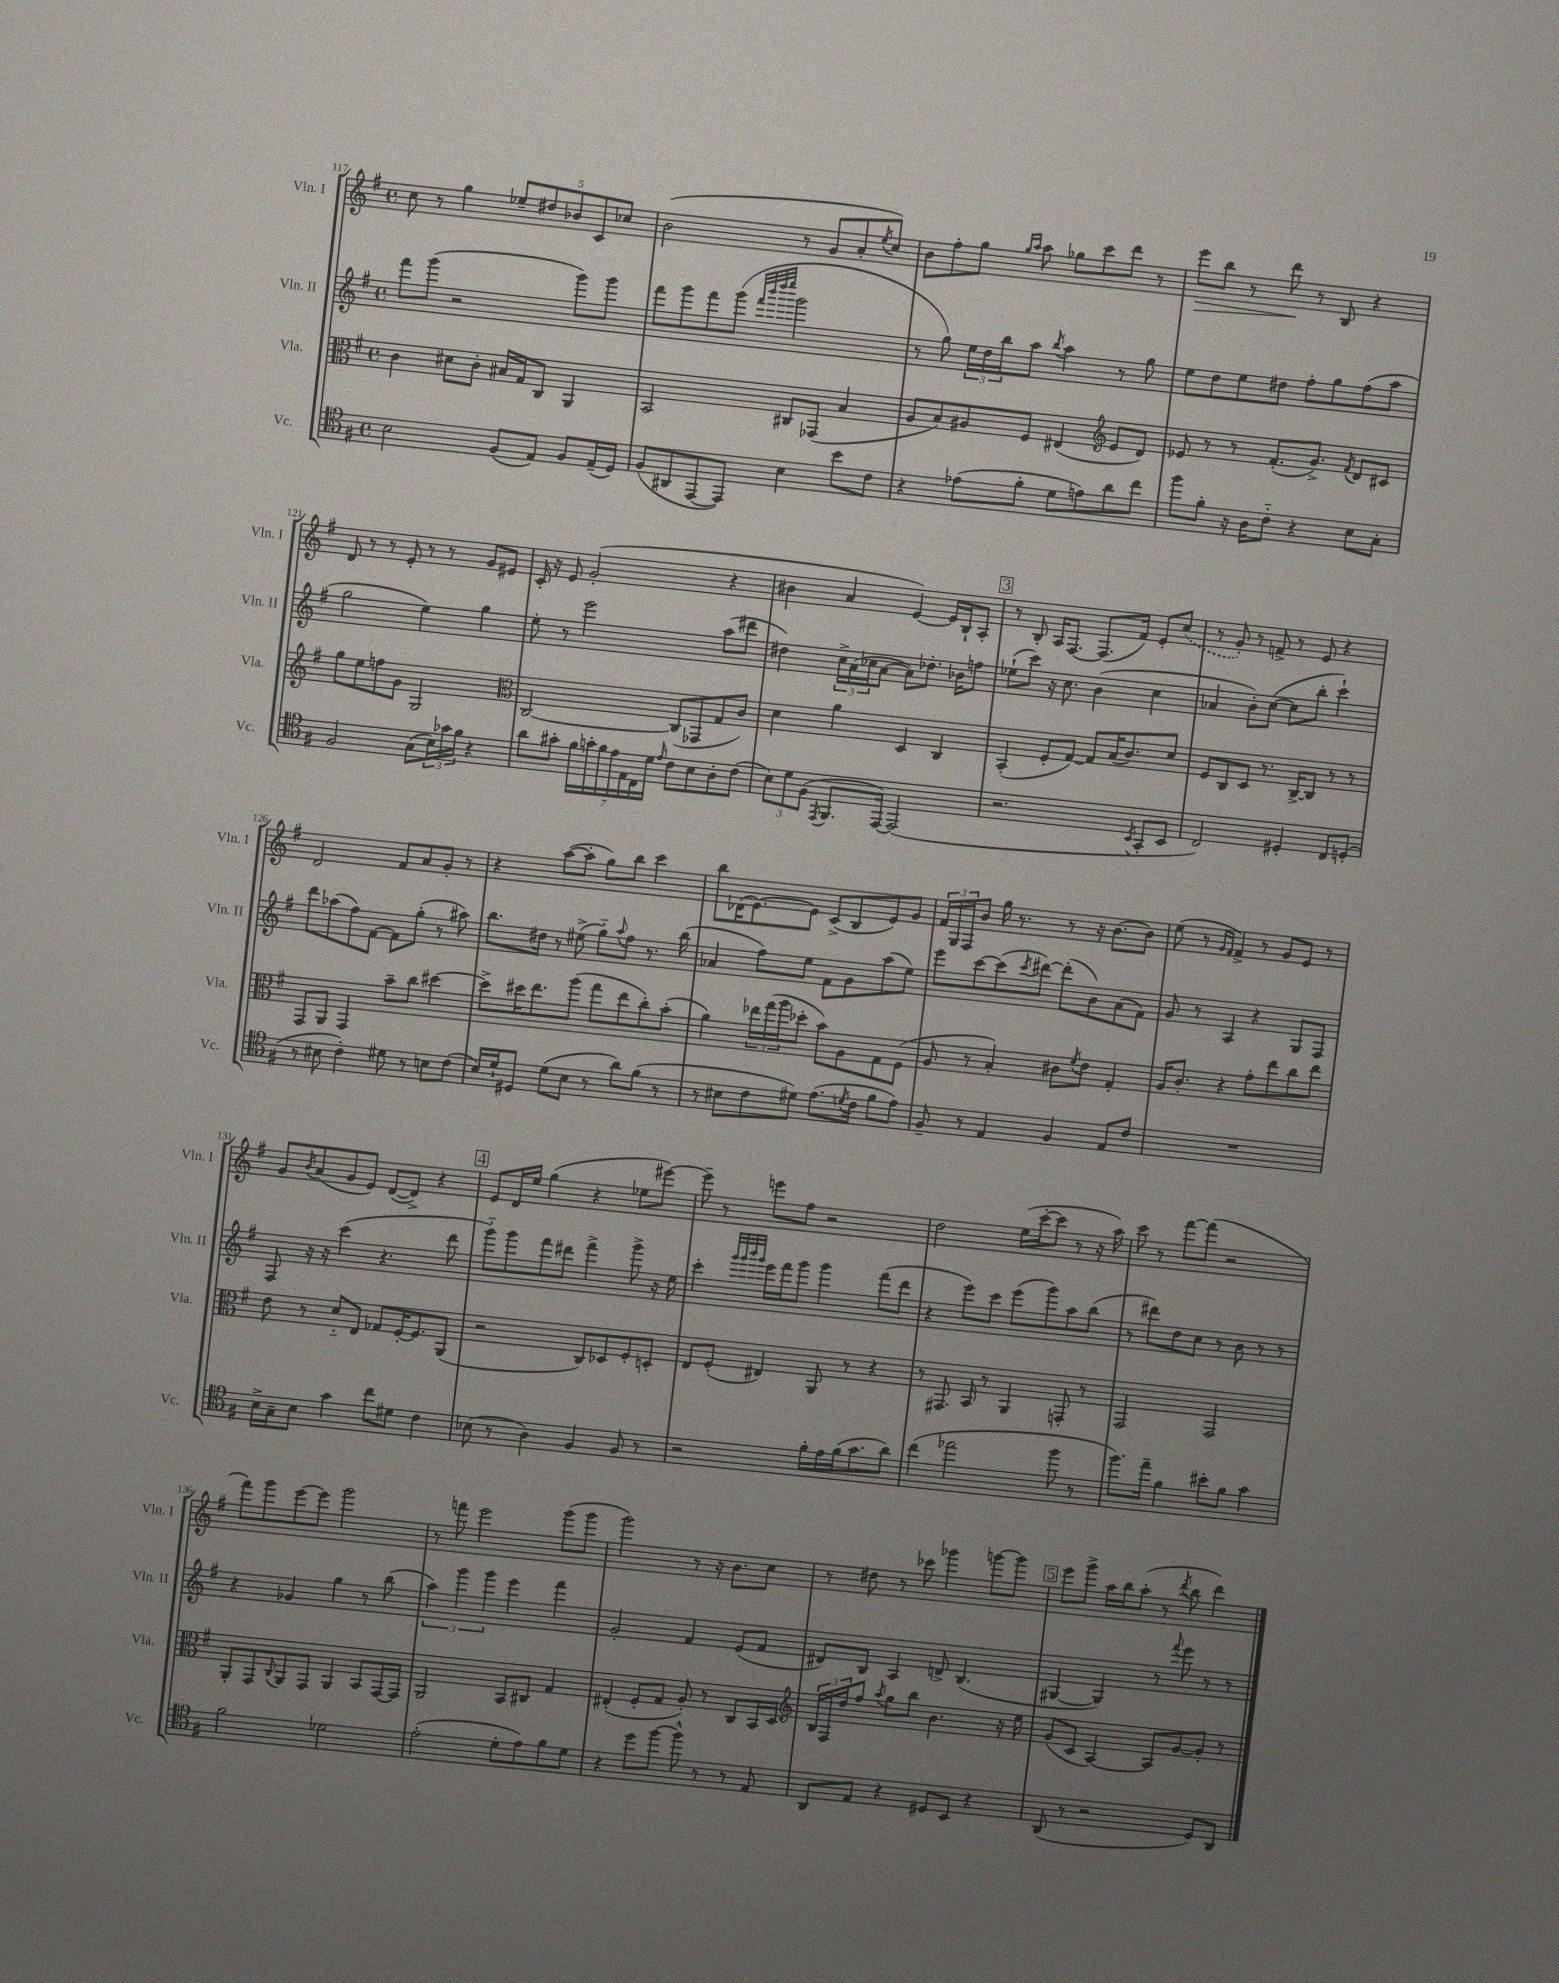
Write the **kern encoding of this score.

**kern	**kern	**kern	**kern	**dynam
*part4	*part3	*part2	*part1	*part1
*staff4	*staff3	*staff2	*staff1	*staff1
*I"Vc.	*I"Vla.	*I"Vln. II	*I"Vln. I	*
*I'Vc.	*I'Vla.	*I'Vln. II	*I'Vln. I	*
*clefC4	*clefC3	*clefG2	*clefG2	*
*k[f#]	*k[f#]	*k[f#]	*k[f#]	*
*M4/4	*M4/4	*M4/4	*M4/4	*
*met(c)	*met(c)	*met(c)	*met(c)	*
=117	=117	=117	=117	=117
2B\	4c\	8fff#\L	8cc\	.
.	.	(8ggg\J	8r	.
.	8d#X\L	2r	4gg\	.
.	8c'\J	.	.	.
(8F#/L	16B#X/LL	.	10ee-X~/L	.
.	16G/J	.	.	.
.	.	.	10dd#X/	.
8E/J)	8C/J	.	.	.
.	.	.	10b-X/	.
8F#/L	4AA/	8ggg\L)	.	.
.	.	.	10c/	.
(16E~/L	.	8ggg\J	.	.
.	.	.	10cc-X/J	.
16D/JJ)	.	.	.	.
=118	=118	=118	=118	=118
(8F#/L	2BB/	8fff#\L	(2b\	.
8AA#X/	.	8ggg\	.	.
[8EE/	.	8fff#\	.	.
8EE/J])	.	(8ggg\J	.	.
.	.	32qqfff#/LLL	.	.
.	.	32qqbbb/	.	.
.	.	32qqdddd/	.	.
.	.	32qqeeee/JJJ	.	.
4B\	8C#X/L	2ggg\	8r	.
.	(8GG-X/J	.	8g/L	.
8b\L	4B/	.	8a'/	.
.	.	.	8qee/	.
8c\J	.	.	8cc/J)	.
=119	=119	=119	=119	=119
4r	8A/L	8r	8b\L	.
.	8B/)	8gg\)	8ff#'\	.
(8e-X\L	8A#X/	24ee\LL	8gg\J	.
.	.	24dd\	.	.
.	.	24bb\J	.	.
.	.	.	16qqgg/LL	.
.	.	.	16qqaa/JJ	.
8f#'\J	8F#/J	8aa\J	8aa\	.
.	.	8qbb/	.	.
8d\L	(4E#X/	4aa\	8gg-X\L	.
8en\)	.	.	8ccc\	.
*	*clefG2	*	*	*
8a\	8e/L	8r	8ddd\J	.
8cc\J	8d/J)	8gg\	8r	.
=120	=120	=120	=120	=120
!	!	!	!	!LO:HP:b
8ff#\L	8e-X/	8ee\L	8eee\L	>
8f#'\J	8r	8dd\	8bb\J	.
16r	8r	8ee\	8r	.
16A\KL	.	.	.	.
8c\J	(8.f#'/L	8dd#X\J	8ddd\	.
4r	.	8ff#'\L	8r	]
.	8.g^/J)	.	.	.
.	.	8gg\	8B/	.
.	8qf#/	.	.	.
8B\L	8d/L	(8ff#\	4r	.
8G'\J	8c#X/J	8aa\J	.	.
!!LO:LB:g=z
=121	=121	=121	=121	=121
2F#/	8gg\L	2gg\	8d/	.
.	8ee\	.	8r	.
.	8ffn\	.	8r	.
.	8g\J	.	8e'/	.
(8G\L	2G/	4ee\)	8r	.
24B\L)	.	.	8r	.
24g-X\	.	.	.	.
24f#\JJ	.	.	.	.
4r	.	4gg\	8g/L	.
.	.	.	8e#X/J	.
=122	=122	=122	=122	=122
*	*clefC3	*	*	*
8a\L	[2C/	8ee'\	16c'/	.
.	.	.	16r	.
8g#X'\J	.	8r	8e/	.
28f#\LL	.	2eee\	(2g'/	.
28gn'\	.	.	.	.
28f#\	.	.	.	.
28e\	.	.	.	.
28E\	.	.	.	.
28C\	.	.	.	.
28d\JJ	.	.	.	.
16qqe/	.	.	.	.
8c\L	(8C/L]	.	.	.
8B\	8GG-X/	.	.	.
8A'\	8G/	(8aa\L	4r	.
(8c\J	8c/J)	8ddd#X\J	.	.
=123	=123	=123	=123	=123
12B\L)	4d\	4dd#X\)	4b#X\	.
12d\	.	.	.	.
(12F#\J	.	.	.	.
8qEE/	.	.	.	.
8.FF#/L	4a\	24cc^\LL	4a/	.
.	.	(24a\	.	.
.	.	24cc-X\J	.	.
.	.	[8a\J	.	.
[16EE/Jk)	.	.	.	.
(2EE/]	4D/	8a\L])	[4e/)	.
.	.	8.dd-X'\J	.	.
.	4C/	.	16e/LL]	.
.	.	16b-X\KL	16B`/J	.
.	.	8ffn\J	8A'/J	.
!!LO:REH:place=s1:t=3
=124	=124	=124	=124	=124
2.r	(4BB'/	(8ee-X`\L	8r	.
.	.	8ccc\J)	8B'/	.
.	8F#'/L	16r	16A/KL	.
.	.	8.cc\	[8.F#/J	.
.	[8G/J)	.	.	.
.	8G/L]	(4b\	(8.F#/L]	.
.	(16B/K	.	.	.
.	8.c/)	.	16f#/Jk)	.
8qBB/	.	.	.	.
8GG'/L	.	4cc\	8e'/L	.
8BB/J	8d/J	.	(8cc/J	.
=125	=125	=125	=125	=125
2C/)	8F#/L	4a-X/	8r	.
.	8C/	.	8g'/)	.
.	8D/J	8b'\L)	8r	.
.	8.r	([8cc\J	8fn^/	.
4D#X'/	.	8cc\L]	8r	.
.	[16C^/KL	.	.	.
.	8C/J]	8bb'\J	8e/	.
8C/L	8r	4ccc`\)	4r	.
(8Dn'/J	8r	.	.	.
!!LO:LB:g=z
=126	=126	=126	=126	=126
8r	8GG/L	8ddd\L	2d/	.
8B#X\	8AA/J	(8aa-X\	.	.
4c'\)	4GG/	8ff#\)	.	.
.	.	[8f#\J	.	.
8d#X\	8b~\L	8f#\L]	8f#/L	.
8r	8cc\J	(8gg'\J	8a/	.
8Bn\L	[4dd#X\	8r	8g'/J	.
(8c\J	.	8aa#X\)	8r	.
=127	=127	=127	=127	=127
16B/LL)	8dd#^\L]	8.bb\L	4r	.
16d`/J	.	.	.	.
8D#X/J	16dd#X\K	.	.	.
.	8.ee\	16dd#X\Jk	.	.
(8d\L	.	8r	([8aa\L	.
8B\J	(8aa\J	(8ee#X^\	8aa'\J]	.
8r	8gg\L	8gg\L)	8gg\L)	.
.	.	8qqaa/	.	.
8a\L)	8ee\	8ff#\J	8bb\J	.
(8f#\J	8cc'\)	8.r	4ccc\	.
8r	(8b'\J	.	.	.
.	.	(16bb\	.	.
=128	=128	=128	=128	=128
8r	4a\)	4a-X/	8bb\L	.
8B#X\L	.	.	(16d-X\K	.
.	.	.	[8.e\)	.
8c\	24ee-X\LL	8ff#\L)	.	.
.	(24gg\	.	.	.
.	24aa\J	.	.	.
8d#X\J)	8dd-X'\J	8ee\J	8e\J]	.
(8.e\L	8b\L)	8f#\L	(8c^/L	.
.	8A\	8g\	8B/	.
8qdn/	.	.	.	.
16c\Jk	.	.	.	.
8f#\L	8G\	(8aa\	8e/)	.
8e\J)	(8F#\J	8ee\J)	8g/J	.
=129	=129	=129	=129	=129
8F#~/	8A/	8eee\L	24f#/LL	.
.	.	.	24G/	.
.	.	.	24F#/J	.
8r	8r	[8ccc\	8b/J	.
4E/	4B'/)	(8ccc\]	16gg\	.
.	.	.	8.r	.
.	.	8qccc/	.	.
.	.	[8ddd#X\J)	.	.
4F#/	8c#X\L	(8ddd#'\L]	8r	.
.	8qf#/	.	.	.
.	8e\J	8b\)	16r	.
.	.	.	[8.b\L	.
8E/L	4G'/	(8a\	.	.
8c/J	.	8f#\J)	8b\J]	.
=130	=130	=130	=130	=130
1r	16A/KL	8g/	(8ee\	.
.	8.c'/J	.	.	.
.	.	8r	8r	.
.	.	.	16qqg/LL	.
.	.	.	16qqf#/JJ	.
.	4r	4A/	4f#^/)	.
.	8g'\L	4r	8r	.
.	8ee\	.	8g/L	.
.	8cc\	8G/L	8e/J	.
.	8ee\J	8F#/J	8r	.
!!LO:LB:g=z
=131	=131	=131	=131	=131
16B^\LL	8e\	8F#/	8g/L	.
16G~\J	.	.	.	.
.	.	.	8qb/	.
8B\J	8r	16r	(8a/	.
.	.	16r	.	.
4g\	8d/L	(4ccc\	8g/	.
.	8E/J	.	8e/J)	.
8cc\L	8G-X/L	4.r	([8d/L	.
8d#X\J	[16F#'/K	.	8d^/J])	.
.	8.F#/]	.	.	.
4c\	.	.	4r	.
.	(8AA/J	8ddd\	.	.
!!LO:REH:place=s1:t=4
=132	=132	=132	=132	=132
(8B-X\	2r	8ggg\L)	8e/L	.
8r	.	8ggg\	16d/L	.
.	.	.	16ee/JJ	.
4A\)	.	8fff#\	(4gg\	.
.	.	8ddd#X\J	.	.
4F#/	8C/L)	4fff#^\	4r	.
.	8D-X/	.	.	.
8F#/	8F#'/	8ggg^\	8ee-X\L	.
8r	8Dn'/J	16r	[8eee#X\J)	.
.	.	16ee\	.	.
=133	=133	=133	=133	=133
2r	8E/L	4ccc'\	8eee#~\]	.
.	(8F#'/J	.	8r	.
.	.	32qqggg/LLL	.	.
.	.	32qqggg/	.	.
.	.	32qqbbb/	.	.
.	.	32qqggg/JJJ	.	.
.	4E#X/)	16eee\LL	8eeen\L	.
.	.	16fff#\J	.	.
.	.	8ggg\J	8ff#\J	.
16f#'\LL	8AA/	4ggg\	2r	.
16e\	.	.	.	.
(16f#\J	8r	.	.	.
8.g\	.	.	.	.
.	4r	(8fff#\L	.	.
8a\J)	.	8ddd\J	.	.
=134	=134	=134	=134	=134
(4cc\	8r	4r	2dd\	.
.	8.GG#X/	.	.	.
2ee-X\	.	8eee\L)	.	.
.	16BB/	.	.	.
.	8r	8ccc\J	.	.
.	4AA/	(8eee\L	(16ee\LL	.
.	.	.	[16ccc'\J	.
.	.	8ggg\)	8ccc\J]	.
8ff#\	8GGn'/	8aa\	8r	.
8r	8r	(8bb\J	16r	.
.	.	.	16aa\)	.
=135	=135	=135	=135	=135
8.ff#\L)	2GG/	8r	8ccc\	.
.	.	8ddd#X\L)	8r	.
16ee~\Jk	.	.	.	.
4f#\	.	8dd\	[8fff#\L	.
.	.	8cc\J	(8fff#\J]	.
8b#X'\L	2GG/	8r	2r	.
8f#\J	.	8b\	.	.
4g\	.	8r	.	.
.	.	8r	.	.
!!LO:LB:g=z
=136	=136	=136	=136	=136
2f#\	8AA'/L	4r	8fff#\L)	.
.	8GG/	.	8ggg\	.
.	8qqC/	.	.	.
.	8AA/	4g-X/	[8eee\	.
.	8GG/J	.	8eee\J]	.
2d-X\	4AA/	4gg\	2ggg\	.
.	8BB/L	8r	.	.
.	[16GG/L	(8bb\	.	.
.	16GG/JJ]	.	.	.
=137	=137	=137	=137	=137
(2e'\	2AA/	6aa\)	8r	.
.	.	.	8fffn\	.
.	.	6ggg\	.	.
.	.	.	2eee\	.
.	.	6ggg\	.	.
8d'\L	8BB/L	4eee\	.	.
8e\)	8C#X/J	.	.	.
8f#\	4G/	4fff#\	(8ggg\L	.
8d\J	.	.	8ggg\J	.
=138	=138	=138	=138	=138
4r	(4E#X'/	2g'/	2ggg\)	.
8dd\L	8F#'/L	.	.	.
[8ff#\J	8G/J	.	.	.
8ff#^^\]	8A'/)	4f#/	8r	.
8r	8r	.	16r	.
.	.	.	8.b\L	.
8r	8C/L	(8e/L	.	.
8E/	16BB/L	8f#/J	8cc\J	.
.	16D/JJ	.	.	.
=139	=139	=139	=139	=139
*	*clefG2	*	*	*
8AA/L	24B/LL	8d#X/L)	8r	.
.	24F#/	.	.	.
.	24dd/J	.	.	.
8E/J	8ff#/J	8B/J	8dd#X\	.
.	8qaa/	.	.	.
4r	8gg\L	4A/	8r	.
.	8bb\J	.	8ccc-X\	.
8D#X/L	4.b\	8dn^/	4ggg-X\	.
8BB/J	.	(4.B/	.	.
4r	.	.	[8gggn\L	.
.	16r	.	8ggg\J]	.
.	16ee\	.	.	.
!!LO:REH:place=s1:t=5
=140	=140	=140	=140	=140
(8AA/	(8g/L	[4G#X/	8eee\L	.
8r	8c/J	.	8ggg^\J	.
2r	[4A/)	4G#/])	16aa\LL	.
.	.	.	16bb\J	.
.	.	.	(8aa'\J	.
.	8A/L]	8r	8r	.
.	.	8qqfff#/	8qddd/	.
.	[8g/	8eee\	8bb\	.
8D/L)	8g'/J]	8r	4ddd\)	.
8AA/J	8r	8r	.	.
==	==	==	==	==
*-	*-	*-	*-	*-
